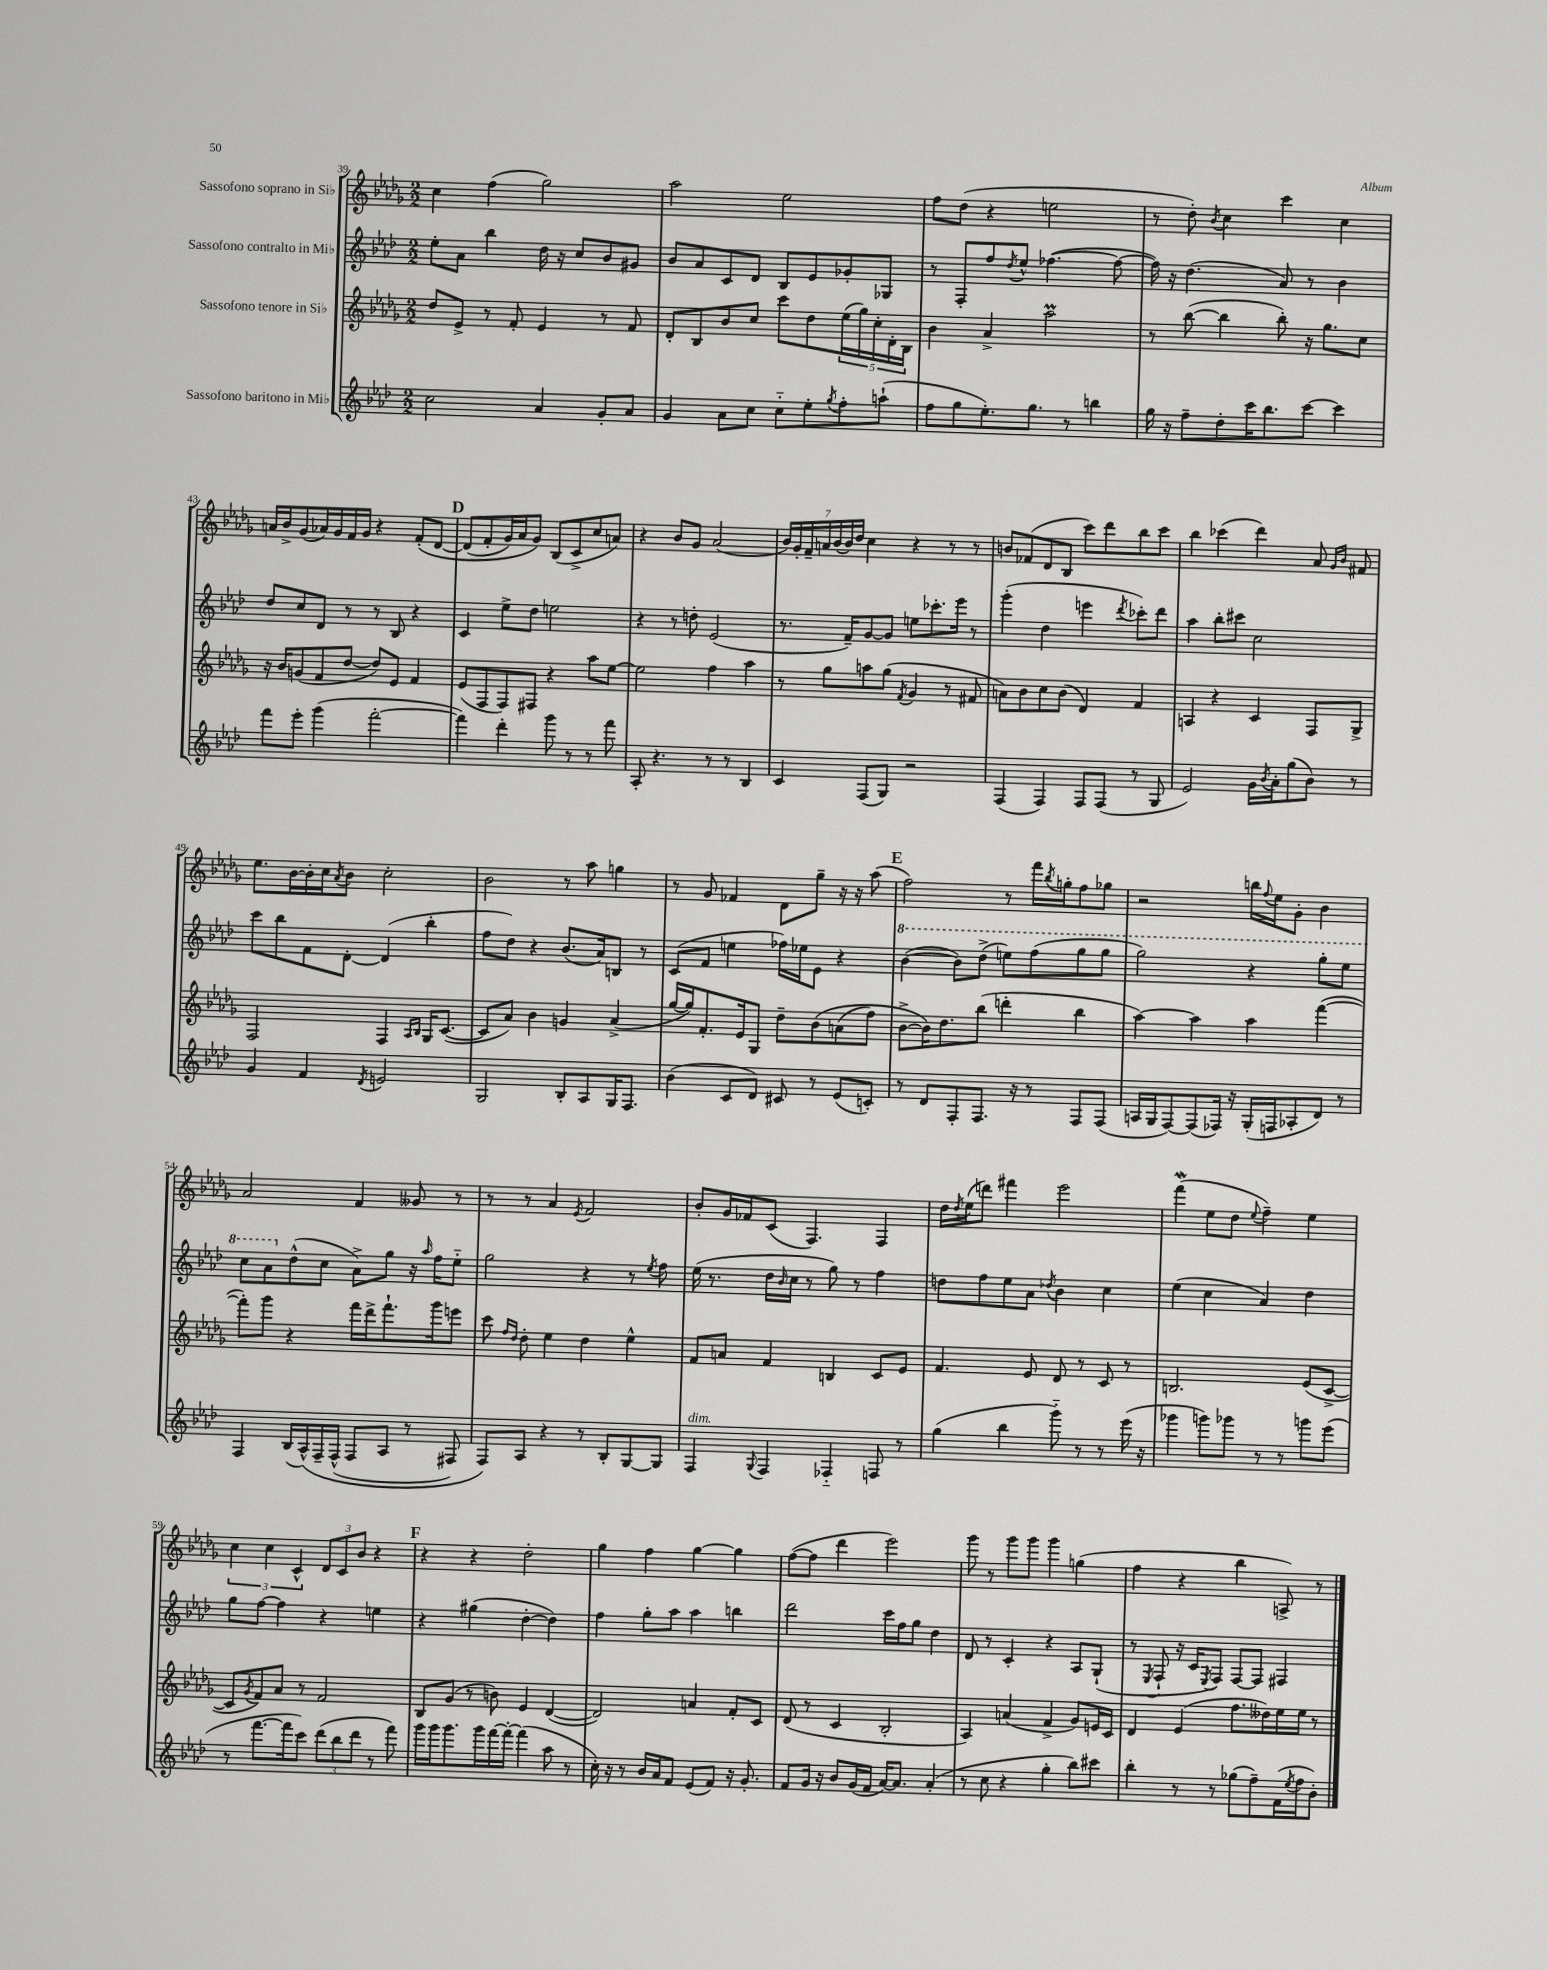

**kern	**kern	**kern	**kern
*staff4	*staff3	*staff2	*staff1
*clefG2	*clefG2	*clefG2	*clefG2
*k[b-e-a-d-]	*k[b-e-a-d-g-]	*k[b-e-a-d-]	*k[b-e-a-d-g-]
*M2/2	*M2/2	*M2/2	*M2/2
2cc	8dd-	8ee-'	4cc
.	8e-^	8a-	.
.	8r	4bb-	(4ff
.	8f'	.	.
4a-	4e-	16dd-	2gg-)
.	.	16r	.
.	.	8cc	.
8g'	8r	8b-	.
8a-	8f	8g#	.
=	=	=	=
4g	8d-'	8b-	2aa-
.	8B-	8a-	.
8a-	8b-	8c	.
8cc	8cc	8d-	.
8cc'~	8ccc	8B-	2ee-
8ee-'	8dd-	8e-	.
8qgg	.	.	.
8ff'	(20ee-	8g-'	.
.	20gg-)	.	.
.	20cc'	.	.
(8aa`	.	8G-	.
.	20d-'	.	.
.	20B-	.	.
=	=	=	=
8ff	4b-	8r	8ff
8gg	.	8F'	(8dd-
8.ee-')	4a-^	8ff	4r
.	.	8qdd-	.
.	.	8ee-^^	.
8.gg	.	.	.
.	2aa-	([4.ff-	2ee
8r	.	.	.
4bb	.	.	.
.	.	8ff-_	.
=	=	=	=
16gg	8r	16ff-])	8r
16r	.	16r	.
8ff~	([8bb-	(4.dd-	8dd-')
.	.	.	8qb-
8dd-'	4bb-]	.	4cc
16ccc	.	.	.
8.bb-	.	.	.
.	8bb-')	8a-)	4ccc
[8ccc	16r	8r	.
.	8.gg-	.	.
4ccc]	.	4b-	4cc
.	8cc	.	.
=	=	=	=
8fff	16r	8dd-	16a
.	16b-	.	16b-^
8eee-'	(8g	8cc	(8g-
(4ggg	8f	8d-	16a-)
.	.	.	16g-
.	[8dd-	8r	16f
.	.	.	16g-
[2fff'	8dd-])	8r	4r
.	8e-	8B-	.
.	4f	4r	&(8f'
.	.	.	[8d-
=	=	=	=
4fff])	(8e-	4c	(8d-]
.	8F	.	8f'
4ddd-'	8F)	8ee-^	16g-)
.	.	.	16a-
.	8F#	8dd-	8g-&)
8ggg	4r	2ee	(8B-
8r	.	.	8c^
8r	8aa-	.	8cc
8fff	[8ee-	.	8a)
=	=	=	=
8A-'	2ee-]	4r	4r
4.r	.	.	.
.	.	8r	8b-
.	.	8dd'	8g-
8r	4ff	(2e-	(2a-
8r	.	.	.
4B-	4aa-	.	.
=	=	=	=
4c	8r	8.r	28b-)
.	.	.	28g-'
.	.	.	28f~
.	.	.	28a
.	8gg-	.	.
.	.	.	(28b-
.	.	.	28b-)
.	.	16f~)	.
.	.	.	28dd-
(8F	8aa	[8g	4cc
8G)	(8gg-	8g]	.
.	8qf	.	.
2r	4g-	8ee	4r
.	.	8.ccc-'	.
.	8r	.	8r
.	.	16eee-	.
.	8f#	8r	8r
=	=	=	=
(4F	8a)	(4ggg'	8b
.	8b-	.	(8f-
4F)	8cc	4dd-	8d-
.	(8b-	.	8B-
8F	4d-)	4eee	8ccc)
(8F	.	.	8ddd-
.	.	8qddd-	.
8r	4f	8ccc-')	8bb-
8G	.	8ddd-	8ccc
=	=	=	=
2e-)	4A	4aa-	4bb-
.	4r	8bb-'	(4ccc-
.	.	8ccc#	.
16g	4c	2cc	4ddd-)
8qb-	.	.	.
16a-'	.	.	.
(8gg	.	.	.
8b-)	8F	.	8a-
.	.	.	16qqg-
.	.	.	16qqb-
8r	8G-^	.	8f#
=	=	=	=
4g	2F	8ccc	8.ee-
.	.	8bb-	.
.	.	.	[16b-
4f	.	8f	16b-']
.	.	.	16cc
.	.	.	8qa-
.	.	[8d-'	8b-
8qd-	.	.	.
2e	4F	(4d-]	2cc'
.	16qqA-	.	.
.	16qqB-	.	.
.	16G-	4bb-'	.
.	([8.c	.	.
=	=	=	=
2G	8c]	8ff	2b-
.	8a-)	8dd-)	.
.	4b-	4r	.
8B-'	4g	(8.b-	8r
8A-	.	.	8aa-
.	.	16a-)	.
16G	(4a-^	8B	4gg
8.F	.	.	.
.	.	8r	.
=	=	=	=
(4b-	[16gg-	(8c	8r
.	16gg-])	.	.
.	8.f'	8f	8g-
8c	.	4ee	4f-
.	16e-	.	.
8d-)	8G-	.	.
8c#	8dd-~	16ff-)	8d-
.	.	16ee-	.
8r	&(8b-	8e-	8gg-~
(8e-	(8a	4r	16r
.	.	.	16r
8c')	8ff)	.	(8aa-
=	=	=	=
8r	[8b-^	([4bb-	2ff)
8d-	16b-]&)	.	.
.	8.dd-	.	.
8F'	.	8bb-])	.
8.F	(8bb-	(8ddd-^	.
.	4ddd'	8eee)	8r
16r	.	.	.
8r	.	(8fff	16fff
.	.	.	8qbb-
.	.	.	16gg'
8F	4bb-	8ggg	8ff
(8F	.	8ggg	8gg-
=	=	=	=
16A	[4aa-)	2ggg)	2r
16G	.	.	.
[8F)	.	.	.
(8F]	4aa-]	.	.
16F-)	.	.	.
16r	.	.	.
(16G'	4aa-	4r	16bb
.	.	.	8qqff
16F	.	.	16ee-
8A-'	.	.	8g-'
8d-)	([4fff	8ggg'	4b-
8r	.	8eee-	.
=	=	=	=
4F	8fff'])	8ccc	2a-
.	8ggg-	8aa-	.
(16B-	4r	(8dd-^^	.
&(16A-^^)	.	.	.
16F~	.	8cc	.
(16F^^	.	.	.
8F	16fff	8a-^)	4f
.	16ddd-^	.	.
8A-	8.fff`	8gg	.
8r	.	16r	8g--
.	.	16qqaa-	.
.	16ggg-	16ff	.
8F#)	8eee	8ee-'~	8r
=	=	=	=
8F&)	8ccc	2gg	8r
.	16qqff	.	.
.	16qqdd-	.	.
8A-	8dd-'	.	8r
4r	4ee-	.	4a-
.	.	.	8qe-
8r	4dd-	4r	2f
8B-'	.	.	.
[8G	4ee-^^	8r	.
.	.	8qee-	.
8G]	.	8ff	.
=	=	=	=
4F	8f	(16ee-	8b-'
.	.	8.r	.
.	8a	.	16g-
.	.	.	16f-
8qqG	.	.	.
4F	4f	16dd-	(8c
.	.	16qqb-	.
.	.	16cc	.
.	.	8r	4.F)
4F-'~	4B	8gg)	.
.	.	8r	.
8F	8c	4ff	4F
8r	8e-	.	.
=	=	=	=
(4gg	4.f	8dd	16dd-
.	.	.	8qdd-
.	.	.	(16ee-
.	.	8ff	8ddd)
4bb-	.	8ee-	4fff#
.	8e-	8a-	.
.	.	8qdd-	.
8ggg'~)	8d-	4b-	2eee-
8r	8r	.	.
8r	8c	4cc	.
(16eee-	8r	.	.
16r	.	.	.
=	=	=	=
4ggg-	2.B	(4ee-	(4fff
8ggg)	.	4cc	8ee-
8ggg-	.	.	8dd-
.	.	.	8qqee-
8r	.	4a-)	4ff~)
8r	.	.	.
8ggg	(8e-	4dd-	4ee-
(8eee-	[8c^	.	.
=	=	=	=
8r	8c]	8gg	6cc
.	8qg-	.	.
[8.fff	8f)	[8ff	.
.	.	.	6cc
.	8a-	4ff]	.
16fff]	.	.	.
.	.	.	6c^^
8ccc)	8r	.	.
(12ddd-	2f	4r	12d-
12bb-	.	.	12c
12ddd-	.	.	12b-
8r	.	4ee	4r
8fff)	.	.	.
=	=	=	=
16ggg	8B-	4r	4r
16ggg	.	.	.
8.ggg	(8g-	.	.
.	8r	(4gg#	4r
16ggg	.	.	.
[16fff	8b)	.	.
16fff'_	.	.	.
(4fff]	4e-	[4dd-'	2dd-'
8aa-	([4d-	4dd-])	.
8r	.	.	.
=	=	=	=
16cc')	2d-])	4ff	4gg-
16r	.	.	.
8r	.	.	.
16b-	.	8gg'	4ff
16a-	.	.	.
8f	.	8aa-	.
(8e-	4a	4aa-	[4gg-
8f)	.	.	.
16r	8f'	4bb	4gg-]
8.g'	.	.	.
.	8c	.	.
=	=	=	=
8f	(8d-	2ddd-	([8ff
16g	8r	.	8ff]
16r	.	.	.
8b-	4c	.	4ddd-
(16g	.	.	.
16f	.	.	.
[16a-)	2B-'	16ccc	2eee-)
8.a-]	.	16ff	.
.	.	8gg	.
(4a-'	.	4dd-	.
=	=	=	=
8r	4A-)	8d-	8ggg-
8cc	.	8r	8r
4r	(4a	4c'	8ggg-
.	.	.	8ggg-
4gg'	4f^	4r	4ggg-
8bb-)	8g-)	8A-	(4gg
8ccc#	16e	(8G`	.
.	16c	.	.
=	=	=	=
4bb-'	4d-	8r	4ff
.	.	8qE-	.
.	.	8F`	.
8r	(4e-	16r	4r
.	.	16c	.
.	.	8qE-	.
8r	.	8F)	.
(8gg-	8.ff	[8F	4bb-
8ff~)	.	8F]	.
.	16dd--)	.	.
(16f	16ee-	4F#	8A^)
8qee-	.	.	.
16ff	16ee-	.	.
8b-')	8r	.	8r
==	==	==	==
*-	*-	*-	*-
